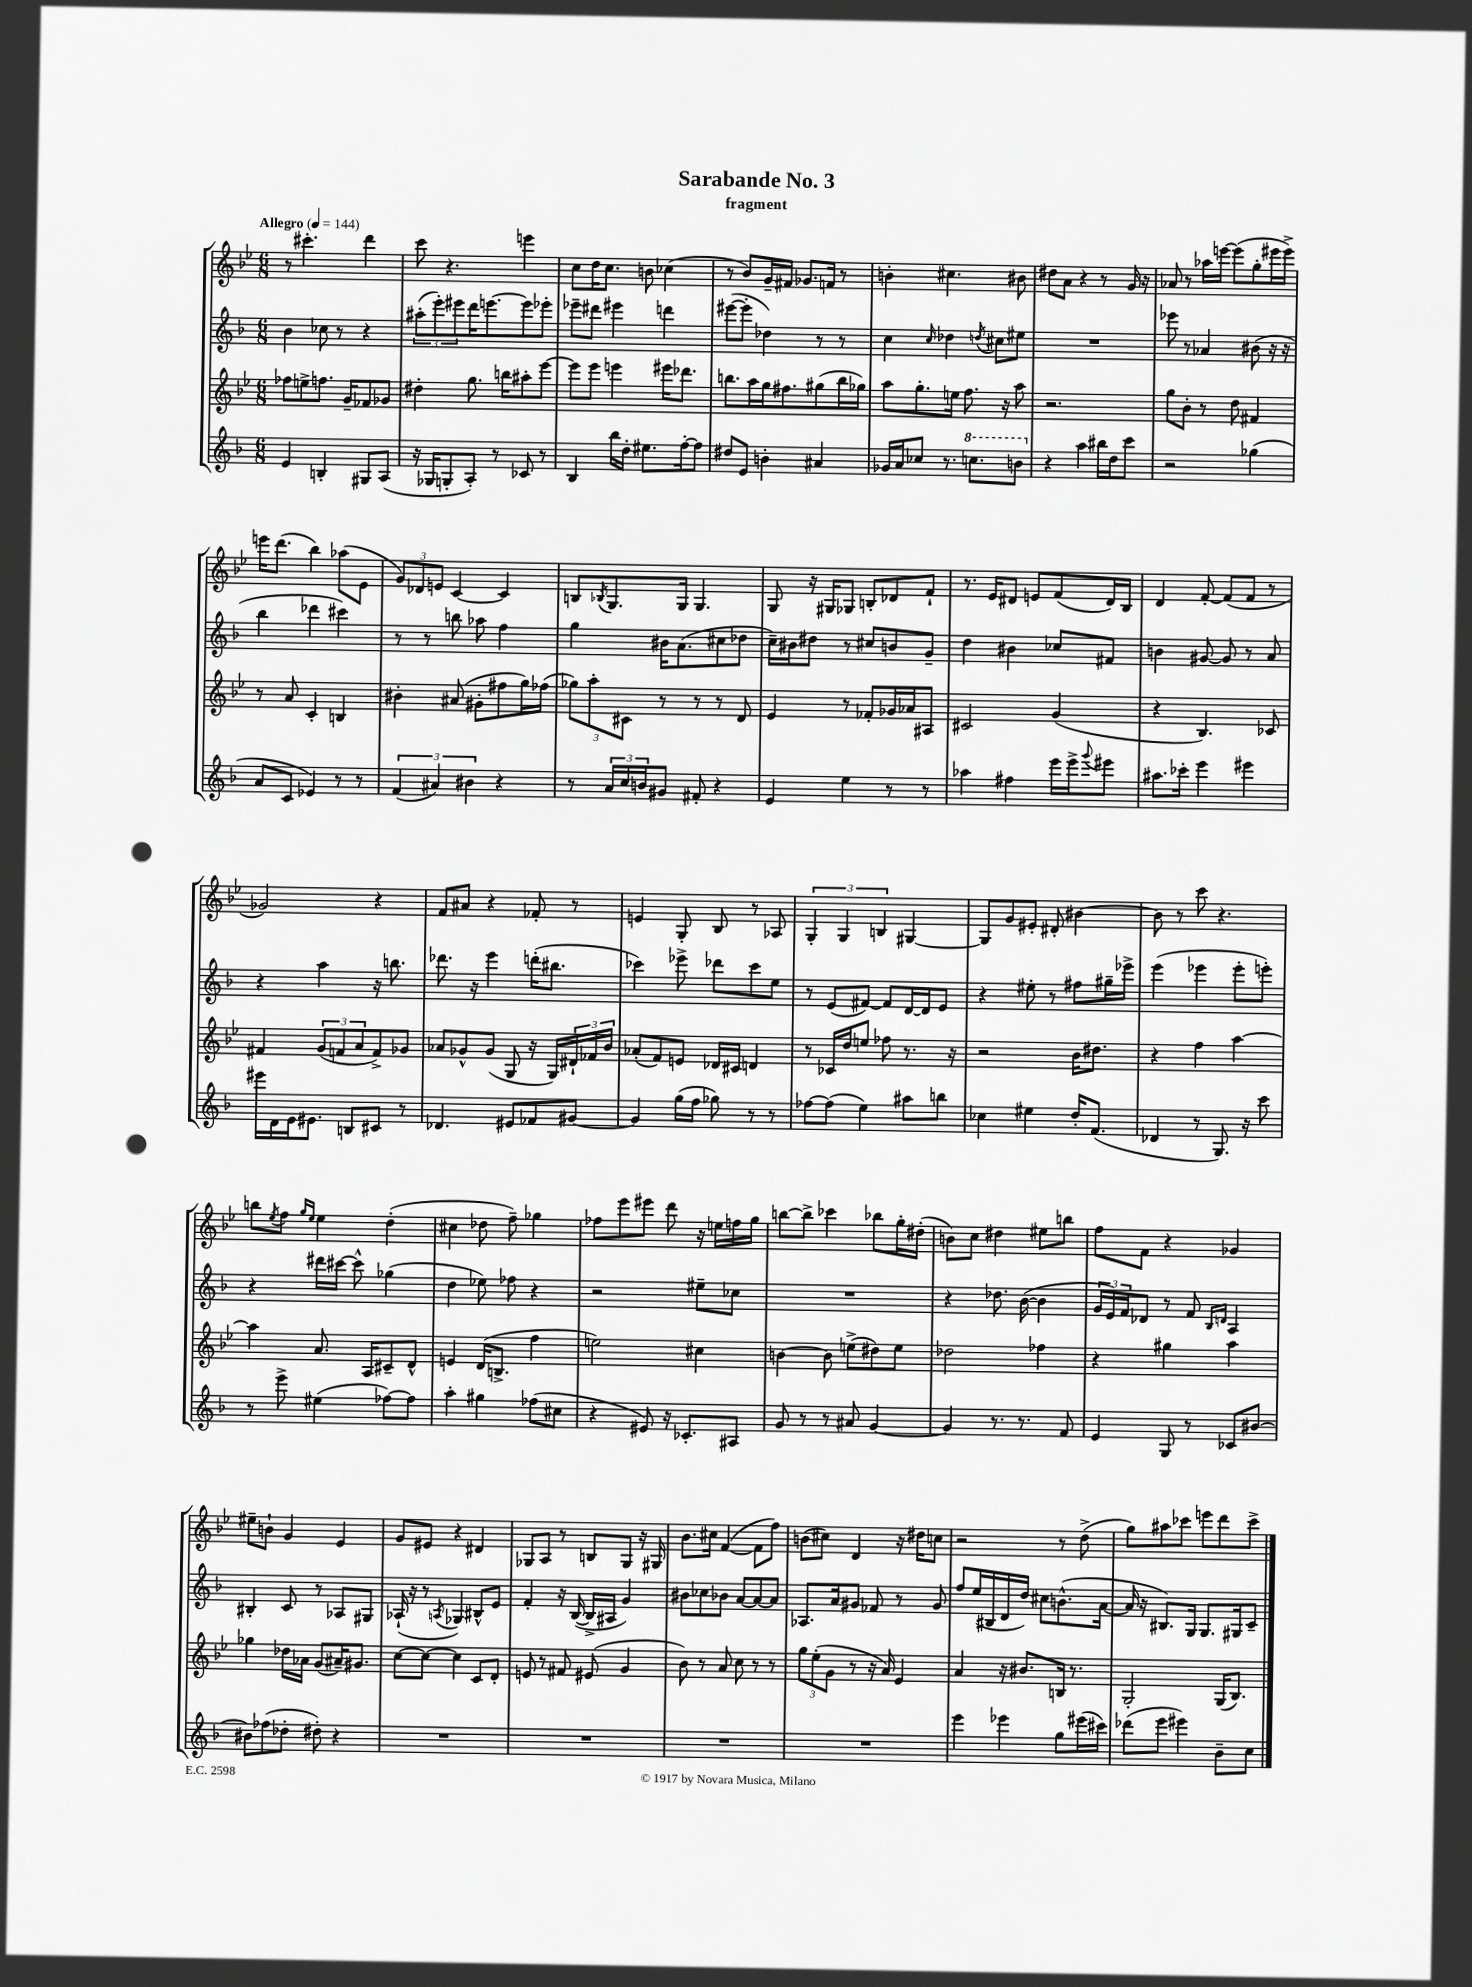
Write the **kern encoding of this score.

**kern	**kern	**kern	**kern
*part4	*part3	*part2	*part1
*staff4	*staff3	*staff2	*staff1
*clefG2	*clefG2	*clefG2	*clefG2
*k[b-]	*k[b-e-]	*k[b-]	*k[b-e-]
*M6/8	*M6/8	*M6/8	*M6/8
*MM144	*MM144	*MM144	*MM144
=1	=1	=1	=1
!	!	!	!LO:TX:a:B:t=Allegro
4e/	8ff-X\L	4b-\	8r
.	8een^\	.	4.ccc#X'\
4Bn'/	8.ffn\J	8cc-X\	.
.	.	8r	.
.	16g~/KL	.	.
8G#X/L	8f-X/	4r	4ddd\
(8A/J	8g-X/J	.	.
=2	=2	=2	=2
16r	4dd#X'\	(12aa#X'\L	8ccc\
16G-X/KL	.	.	.
.	.	12eee'\)	.
8Gn'/	.	.	4.r
.	.	12eee#X\	.
8A'/J)	8.gg\	16ddd\K	.
.	.	[8.eeen\	.
8r	.	.	.
.	16bbn\KL	.	.
8c-X/	8aa#X'\	8eee\]	4eeen\
8r	[8eee-\J	8eee-X'\J	.
=3	=3	=3	=3
4B-/	8eee-\L]	8eee-X~\L	8cc\L
.	8eee-\J	8ddd#X\J	16dd\K
.	.	.	8.cc\J
16bb-\LL	4eeen\	4eee#X\	.
16dd'\JJ	.	.	.
8.ee#X\L	.	.	8bn\
.	16eee#X\KL	4dddn\	(4cc-X\
[16ff'\k	8.ddd-X\J	.	.
8ff\J]	.	.	.
=4	=4	=4	=4
8dd#X/L	8.bbn\L	([8eee#X\L	8r
8e/J	.	8eee#'\J]	8b-/L)
.	16aa\L	.	.
4bn'\	16gg\J	4dd-X\)	16g~/L
.	8.ff#X\	.	16f#X/JJ
.	.	.	8.g-X/L
4a#X/	(8gg#X\	8r	.
.	.	.	16fn/Jk
.	16bb\L	8r	8r
.	16gg-X\JJ)	.	.
=5	=5	=5	=5
16g-X/LL	8aa\L	4cc\	4bn'\
16a/J	.	.	.
8cc-X/J	8.gg'\	.	.
.	.	16qqcc/	.
8.r	.	4dd-X\	4.cc#X\
.	16een\Jk	.	.
.	8.ff\	.	.
*8va	*	*	*
8.cccn\L	.	.	.
.	.	8qddn/	.
.	.	8cc#X\L	.
.	16r	.	.
8bbn\J	8aa\	8ee#X\J	8b#X\
=6	=6	=6	=6
*X8va	*	*	*
4r	2.r	2.r	8dd#X\L
.	.	.	8a\J
4aa\	.	.	4r
16bb#X\LL	.	.	8r
16dd\J	.	.	.
8ccc\J	.	.	16g/
.	.	.	16r
=7	=7	=7	=7
2r	8gg\L	8eee-X\	8a-X/
.	8b-'\J	8r	8r
.	8r	4a-X/	16aa-X\LL
.	.	.	[16eeen\JJ
.	8dd\	.	(8eee\L]
(4gg-X\	4f#X/	(8b#X\	8gg'\
.	.	16r	16eee#X\L
.	.	16r	16eee#^\JJ)
!!LO:LB:g=z
=8	=8	=8	=8
8a/L	8r	4bb-\	16eeen\KL
.	.	.	(8.ddd\J
8c/J	8a/	.	.
4e-X/)	4c'/	4ddd-X\	4bb-\)
8r	4Bn/	4ccc#X\)	(8aa-X\L
8r	.	.	8e-\J
=9	=9	=9	=9
(6f/	4b#X'\	8r	12g/L)
.	.	.	12d-X/
.	.	8r	.
6a#X/)	.	.	12en/J
.	(8a#X/	8bbn\	[4c/
6b#X\	.	.	.
.	8g#X'\L	8aa-X\	.
4r	8ff#X\	4ff\	4c/]
.	16gg\L)	.	.
.	(16ff-X\JJ	.	.
=10	=10	=10	=10
8r	12gg-X\L)	4gg\	8Bn/L
.	12aa'\	.	.
.	.	.	8qB-X/
24a/LL	.	.	8.G/
24cc/	12c#X\J	.	.
24bn/J	.	.	.
8g#X/J	8r	16b#X\KL	.
.	.	(8.a\	16G/Jk
8f#X'/	8r	.	4.G/
4r	8r	8cc#X\	.
.	8d/	8dd-X\J	.
=11	=11	=11	=11
4e/	4e-/	16cc~\LL)	8G/
.	.	16b#X\J	.
.	.	8dd#X\J	16r
.	.	.	16G#X/KL
4ee\	8r	8r	8G-X/J
.	8f-X'/L	8cc#X/L	8Bn'/L
8r	16g-X/L	8bn/	8d-X/
.	16a-X/J	.	.
8r	8A#X/J	8g~/J	8f`/J
=12	=12	=12	=12
4aa-X\	2c#X/	4dd\	8.r
.	.	.	16e-/KL
4ff#X\	.	4b#X\	8d#X/J
.	.	.	8en/L
16eee\LL	(4g/	8cc-X/L	(8f/
16eee^\J	.	.	.
8qqggg/	.	.	.
8eee#X\J	.	8f#X/J	16d#/L)
.	.	.	16B-/JJ
=13	=13	=13	=13
8.aa#X\L	4r	4bn\	4d/
16ccc-X'\Jk	.	.	.
4eee\	4.B-/)	[8g#X/	[8f'/
.	.	8g#/]	(8f/L]
4eee#X\	.	8r	8f/J
.	8c-X/	8a/	8r
!!LO:LB:g=z
=14	=14	=14	=14
16eee#X\LL	4f#X/	4r	2g-X/)
16d\	.	.	.
16e\J	.	.	.
8.e#X\J	.	.	.
.	(12g/L	4aa\	.
.	12fn/	.	.
8Bn/L	.	.	.
.	12a/	.	.
8c#X/J	8f^/)	16r	4r
.	.	8.bbn\	.
8r	8g-X/J	.	.
=15	=15	=15	=15
4.d-X/	8a-X/L	8.ddd-X\	8f/L
.	8g-X^^/	.	8a#X/J
.	.	16r	.
.	(8g-/J	4eee\	4r
8e#X/L	8G/	.	.
8f-X/	16r	(16dddn'\KL	8f-X'/
.	16G/LL)	8.bb#X\J	.
[8g#X/J	24d#X`/	.	8r
.	24f-X/	.	.
.	24b-/JJ	.	.
=16	=16	=16	=16
4g#/]	(8a-X'/L	4ccc-X\)	4en/
.	8f/)	.	.
(16gg\LL	8en/J	8eee-X^\	8G'/
16ff\JJ	.	.	.
8gg-X\)	16d-X/LL	8ddd-X\L	8B-/
.	16c#X/JJ	.	.
8r	4dn/	8ccc-\	8r
8r	.	8ee\J	8A-X/
=17	=17	=17	=17
[8ff-X\L	8r	8r	6G'/
(8ff-\J]	16c-X/LL	(8e/L	.
.	.	.	6G/
.	16dd/J	.	.
4ee\)	8een/J	[8f#X/J)	.
.	.	.	6Bn/
.	8ff-X\	8f#/L]	.
8aa#X\L	8.r	[16d/L	[4G#X/
.	.	16d/J]	.
8bbn\J	.	8e/J	.
.	16r	.	.
=18	=18	=18	=18
4cc-X\	2r	4r	8G#/L]
.	.	.	8g/
4ee#X\	.	8ee#X'\	8e#X'/J
.	.	8r	8d#X'/
16dd'/KL	16b-\KL	8ff#X\L	[4b#X\
(8.f/J	8.dd#X\J	.	.
.	.	16gg#X~\L	.
.	.	16eee-X^\JJ	.
=19	=19	=19	=19
4d-X/	4r	(4eee\	8b#\]
.	.	.	8r
8r	4ff\	4eee-X\	8ccc\
8.G/)	.	.	4.r
.	[4aa\	8eee-'\L	.
16r	.	.	.
8ccc\	.	8eeen'\J)	.
!!LO:LB:g=z
=20	=20	=20	=20
8r	4aa\]	4r	8bbn\L
.	.	.	8qee-/
8eee^\	.	.	8ff\J
.	.	.	16qqgg/LL
.	.	.	16qqee-/JJ
(4ee#X\	8.a/	16ddd#X\LL	4ee-\
.	.	[16ccc#X\JJ	.
.	.	8ccc#^^\]	.
.	16A/KL	.	.
[8ff-X\L)	8c#X~/	(4gg-X\	(4dd'\
8ff-\J]	8d^^/J	.	.
=21	=21	=21	=21
4aa'\	4en/	4dd\	4cc#X\
4gg#X\	(16d/KL	8ee-X\)	8dd-X\
.	8.Bn^/J	.	.
.	.	8ff-X\	8ff~\)
(8ff-X\L	4ff\	4r	4gg-X\
8cc#X\J	.	.	.
=22	=22	=22	=22
4r	2een\)	2r	8ff-X\L
.	.	.	8eee-\
8e#X/)	.	.	8eee#X\J
16r	.	.	8ddd\
8.c-X'/L	.	.	.
.	4cc#X\	8ee#X~\L	16r
.	.	.	16een\LL
8A#X/J	.	8cc-X\J	16ffn\
.	.	.	16gg\JJ
=23	=23	=23	=23
8g/	[4bn\	2.r	[8bbn\L
8r	.	.	8bb^\J]
8r	8b\]	.	4ccc-X\
8a#X/	(8een^\L	.	.
[4g/	8dd#X\)	.	8bb-X\L
.	8ee\J	.	16gg'\L
.	.	.	(16dd#X'\JJ
=24	=24	=24	=24
4g/]	2dd-X\	4r	8bn\L)
.	.	.	8cc\J
8.r	.	8.dd-X\	4dd#X\
8.r	.	([16b-\	.
.	4ff-X\	4b-\]	8ee#X\L
8f/	.	.	8bbn\J
=25	=25	=25	=25
4e/	4r	24g/LL	8ff\L
.	.	24e/)	.
.	.	24f/J	.
.	.	8d-X/J	8f\J
8G/	4gg#X\	8r	4r
8r	.	8f/	.
.	.	16qqB-/LL	.
.	.	16qqdn/JJ	.
8c-X/L	4aa\	4A/	4g-X/
[8b#X/J	.	.	.
!!LO:LB:g=z
=26	=26	=26	=26
8b#X\L]	4gg-X\	4B#X'/	8ee#X~\L
(8ff-X\	.	.	8bn`\J
8dd-X'\J	16dd-X\LL	8c/	4g/
.	16a-X\JJ	.	.
8dd#X'\)	(8g/L	8r	.
4r	16a#X~/K)	8A-X/L	4e-/
.	8.g#X/J	.	.
.	.	8G#X/J	.
=27	=27	=27	=27
2.r	[8cc\L	(16A-X`/	8g/L
.	.	16r	.
.	8cc\J_	8r	8e#X/J
.	.	8qAn/	.
.	4cc\]	4G-X/)	4r
.	8c/L	8B#X^^/L	4d#X/
.	8d'/J	8e/J	.
=28	=28	=28	=28
2.r	8en/	4f'/	8G-X/L
.	8r	.	8A/J
.	8f#X/	16r	8r
.	.	([16B-/	.
.	(8e#X/	16B-^/LL]	8Bn/L
.	.	16A#X/JJ	.
.	4g/	4g/)	8G-/J
.	.	.	16r
.	.	.	16G#X/
=29	=29	=29	=29
2.r	8b-\)	8b#X\L	8.b-\L
.	8r	8cc-X\	.
.	.	.	16cc#X\Jk
.	8a/	8b-X\J	([4f/
.	8cc\	[8a/L	.
.	8r	8a/_	8f\L]
.	8r	8a/J]	8ff\J)
=30	=30	=30	=30
2.r	12gg\L	8.A-X/L	(8bn\L
.	(12ee-'\	.	.
.	.	.	8cc#X\J)
.	12g\J	.	.
.	.	16a/k	.
.	8r	8g#X/J	4d/
.	16r	8f-X/	.
.	16a/)	.	.
.	4e-/	8r	16r
.	.	.	16dd#X\KL
.	.	8g#/	8ccn\J
=31	=31	=31	=31
4eee\	4a/	8ff/L	2r
.	.	(16ee/L	.
.	.	16B#X/	.
4eee-X\	16r	16d/	.
.	8.b#X/L	16dd/JJ)	.
.	.	8cc#X\L	.
8gg\L	16Bn/Jk	(8.bn^^\	8r
.	8.r	.	.
(16eee#X\L	.	.	(8dd^\
16ccc#X\JJ)	.	[16a\Jk	.
=32	=32	=32	=32
(8ddd-X\L	2G'/	16a/]	8gg\L)
.	.	16r	.
8eee\J	.	8.B#X/L)	8aa#X\
4eee#X\)	.	.	8ccc-X\J
.	.	16G/Jk	.
.	.	8.G/L	8eeen\L
8b-~\L	(16G/KL	.	8ddd\
.	8.B-/J)	16G#X/k	.
8cc\J	.	8c~/J	8ccc-^\J
==	==	==	==
*-	*-	*-	*-
